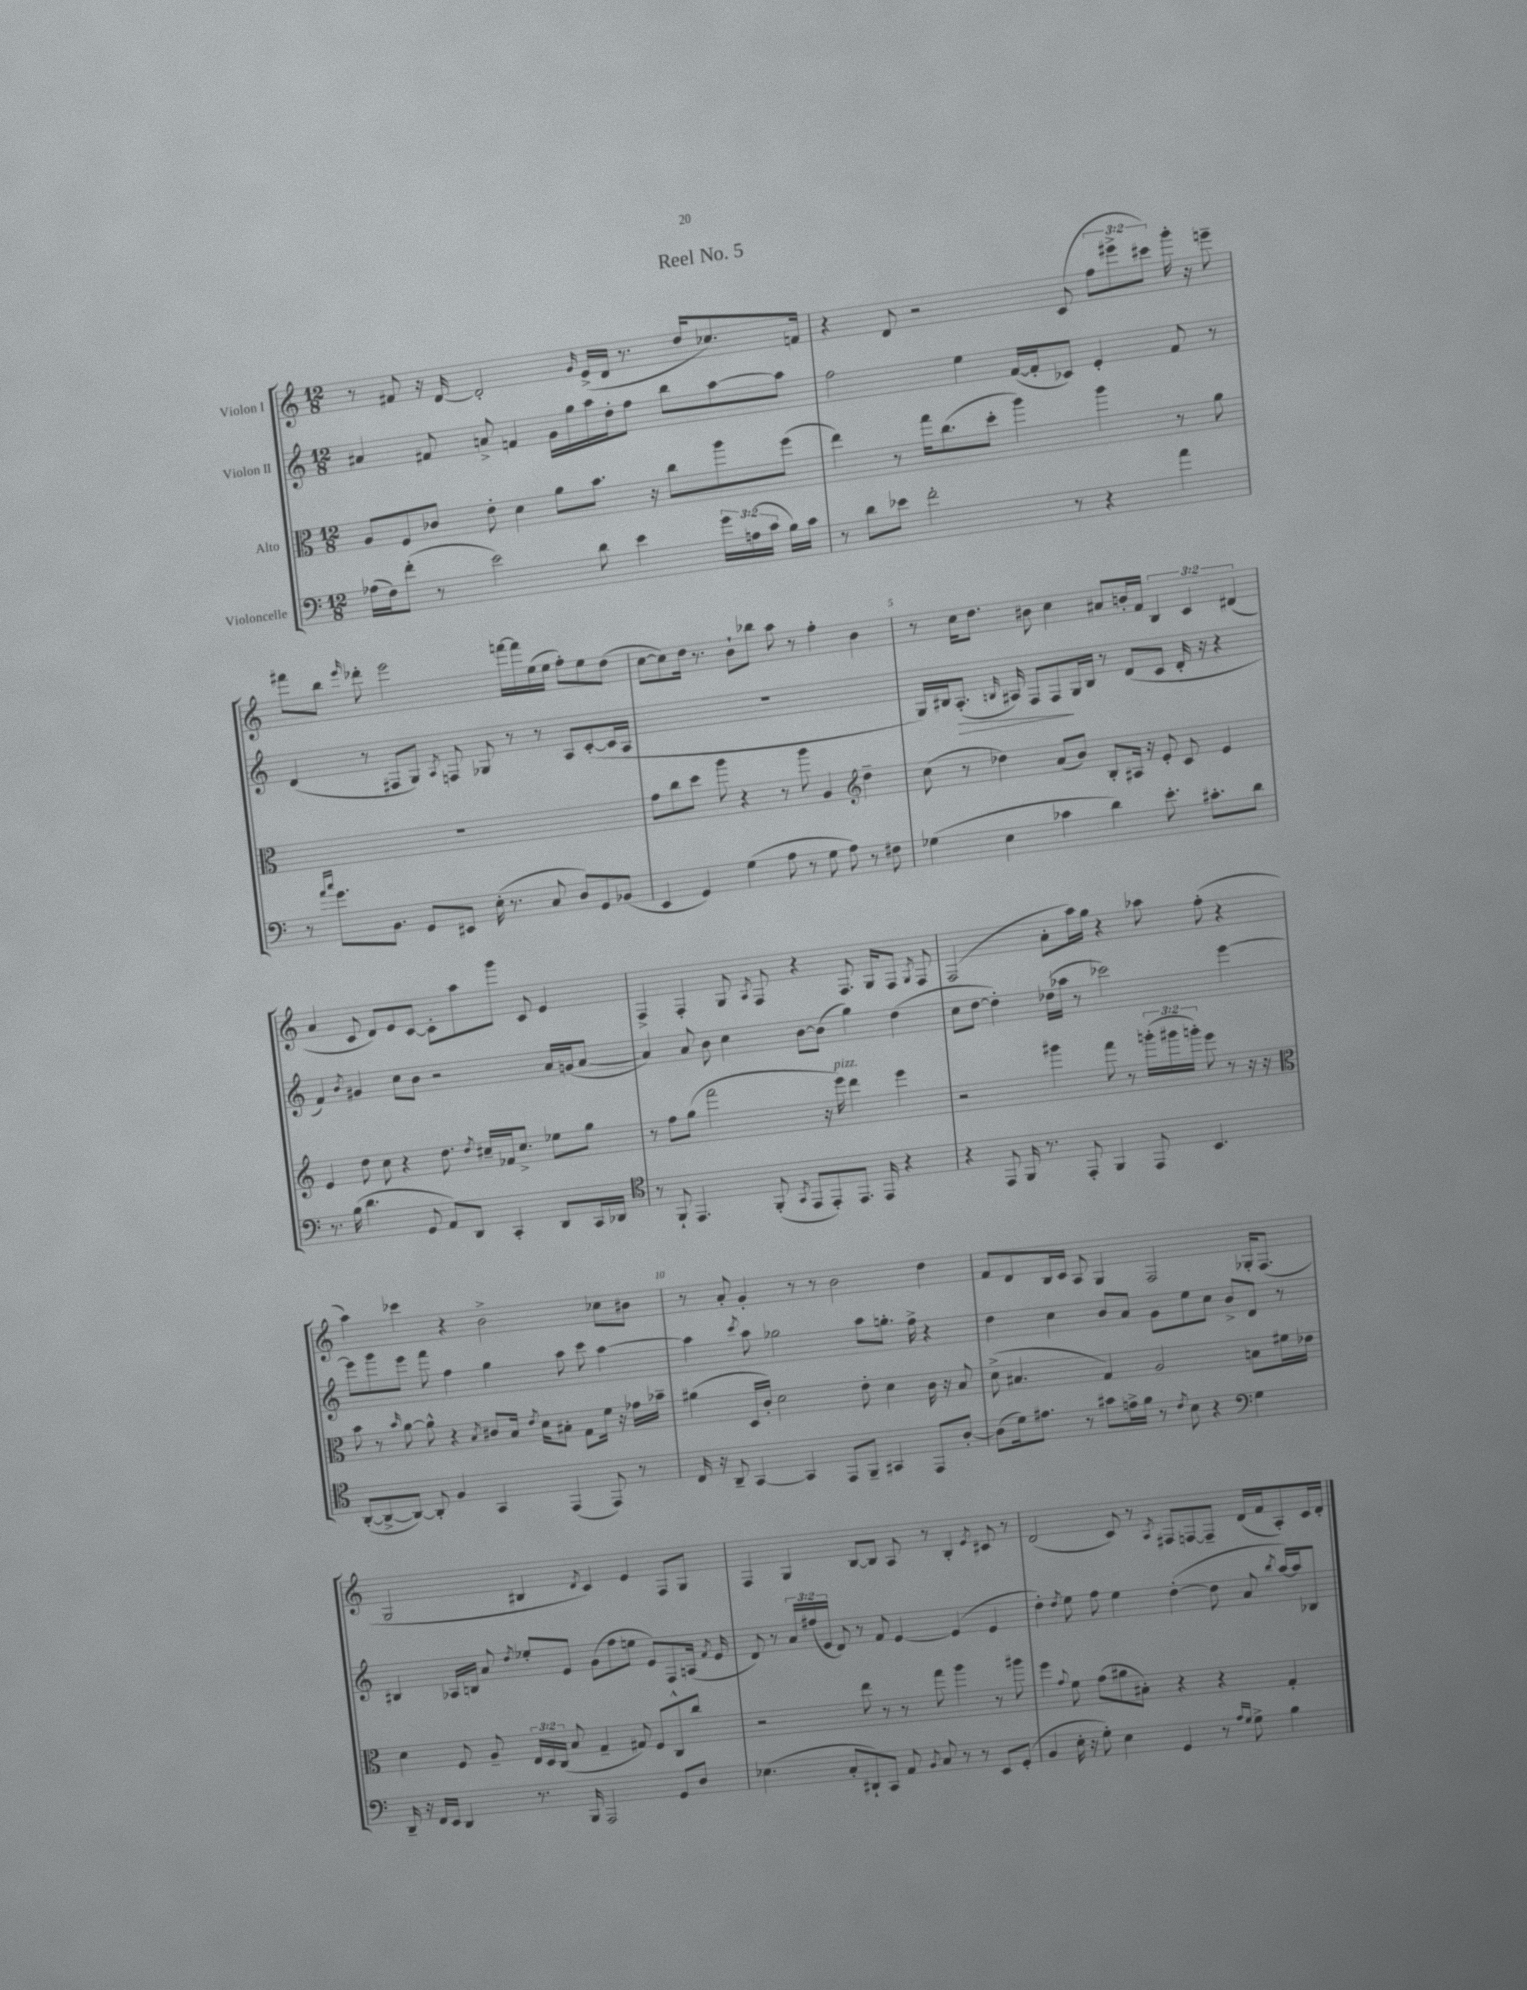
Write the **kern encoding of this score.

**kern	**kern	**kern	**dynam	**kern
*part4	*part3	*part2	*part2	*part1
*staff4	*staff3	*staff2	*staff2	*staff1
*I"Violoncelle	*I"Alto	*I"Violon II	*	*I"Violon I
*clefF4	*clefC3	*clefG2	*	*clefG2
*k[]	*k[]	*k[]	*	*k[]
*M12/8	*M12/8	*M12/8	*	*M12/8
=1	=1	=1	=1	=1
(16A-X\LL	8A/L	4a#X/	.	8r
16F\J)	.	.	.	.
(8f'\J	8F/	.	.	8f#X/
8r	8c-X/J	8f#X/	.	16r
.	.	.	.	[16d/
2e\)	8e'\	8an^/	.	2d'/]
.	4d\	4fn/	.	.
.	8a\L	16g\LL	.	.
.	.	16gg\	.	.
.	.	.	.	16qqg/
8d\	8.b\J	16aa\	.	(16e^/LL
.	.	16dd'\J	.	16d/JJ
4e\	.	8ff\J	.	8.r
.	16r	.	.	.
.	8cc\L	8bb\L	.	.
.	.	.	.	16dd/KL
24g\LL	8aa\	[8aa\	.	8.cc-X/)
(24An\	.	.	.	.
24c\JJ	.	.	.	.
16B\LL)	(8ff\J	8aa\J]	.	.
16c\JJ	.	.	.	16fn/Jk
=2	=2	=2	=2	=2
8r	4ee\)	2ff\	.	4r
8d\L	.	.	.	.
8e-X\J	8r	.	.	8d/
2f'\	16gg\KL	.	.	2r
.	(8.cc\	.	.	.
.	.	4ee\	.	.
.	8dd'\J	.	.	.
.	4aa\)	([16f/LL	.	.
.	.	16f'/J]	.	.
8r	.	8c-X/J)	.	(8c/
4r	4aa\	4e'/	.	12ff\L
.	.	.	.	12eee#X^\
.	.	.	.	12ccc#X\J)
4a\	8r	8f/	.	16ggg'\
.	.	.	.	16r
.	8a\	8r	.	8eeen~\
!!LO:LB:g=z
=3	=3	=3	=3	=3
8r	1.r	(4d/	.	8fff#X\L
16qqa/LL	.	.	.	.
16qqcc/JJ	.	.	.	.
8.g\L	.	.	.	8bb\J
.	.	.	.	16qqeee/
.	.	8r	.	8ddd-X'\
8.BB\J	.	.	.	.
.	.	8F#X/L	.	2eee\
8GG/L	.	8G/J)	.	.
.	.	8qA/	.	.
8EE#X/J	.	8Fn/	.	.
(16E'\	.	8G-X/	.	.
8.r	.	.	.	.
.	.	8r	.	[16fffn\LL
.	.	.	.	16fff\]
8C/	.	8r	.	(16ee\
.	.	.	.	16ee\JJ
8D/L)	.	8A/L	.	8ff'\L)
8GG/	.	([8c'/	.	8ee\
(8BB-X/J	.	16c/L]	.	(8dd\J
.	.	16A/JJ	.	.
=4	=4	=4	=4	=4
4EE/	8g\L	1.r	.	[8cc\L
.	8cc\	.	.	8cc\])
4GG/)	8dd\J	.	.	16dd\Jk
.	.	.	.	8.r
.	8aa\	.	.	.
(4G\	4r	.	.	8b`\L
.	.	.	.	8bb-X\J
8A\	8r	.	.	8aa\
8r	8aa\	.	.	8r
8G\	4A/	.	.	4ff'\
8A\)	.	.	.	.
*	*clefG2	*	*	*
8r	4dd~\	.	.	4b\
8F#X\	.	.	.	.
=5	=5	=5	=5	=5
(4G-X\	(8cc\	16G/LL)	.	8r
.	.	16B#X/J	.	.
!	!	!	!LO:HP:b	!
.	8r	(8.A'/J	>	16cc\KL
.	.	.	.	8.dd\J
4E\	4dd-X\)	.	.	.
.	.	16qqBn/	.	.
.	.	16A#X/)	.	.
.	.	8F/L	.	8b#X\
4c-X\	(8a/L	8F/	.	4cc\
.	8b/J)	16G/L	]	.
.	.	16B/JJ	.	.
4d\)	8B'/L	8r	.	8a#X/L
.	16A#X/Jk	(8d/L	.	16bn'/L
.	16r	.	.	16f/JJ
8.e'\	8e'/	8c/J	.	6B/
.	8c/	16d'/	.	.
.	.	.	.	6c/
8.c#X'\L	.	16r	.	.
.	4e/	4r	.	.
.	.	.	.	(6d#X/
8d\J	.	.	.	.
!!LO:LB:g=z
=6	=6	=6	=6	=6
8.r	4e/	4f/)	.	4a/
(16B\	.	.	.	.
.	.	8qb/	.	.
4.d\	8dd\	4g#X/	.	8c/
.	8cc\	.	.	8d/L)
.	4r	8cc\L	.	8e/
8GG/	.	8b\J	.	[8c/J
8AA/L)	8.dd\	2r	.	8c'\L]
8DD/J	.	.	.	8aa\
.	8qdd/	.	.	.
.	16cc#X~/LL	.	.	.
4CC'/	16f-X/J	.	.	8ggg\J
.	8.cc#^/J	.	.	.
.	.	.	.	8c/
8DD/L	8ee-X\L	16a/LL	.	4e/
.	.	(16gn/J	.	.
16CC/L	8gg\J	[8a/J	.	.
16DD-X/JJ	.	.	.	.
=7	=7	=7	=7	=7
*clefC4	*	*	*	*
8r	8r	4a/])	.	4F^/
8FF`/	8ff\L	.	.	.
4.EE/	(8gg\J	8a/	.	4F'/
.	2fff\	8b\	.	.
.	.	4cc\	.	8G/
.	.	.	.	8qA/
(8FF'/	.	.	.	8F/
8qGG/	.	.	.	.
8EE/L	.	[8b\L	.	4r
8EE'/)	16r	(8b\J]	.	.
!	!LO:TX:a:i:t=pizz.	!	!	!
.	16eee\)	.	.	.
8.EE/J	4ddd\	4gg\)	.	8.F/
16EE/	.	.	.	16G/KL
4r	4eee\	(4dd\	.	8F/J
.	.	.	.	8qG/
.	.	.	.	8F/
=8	=8	=8	=8	=8
4r	2r	8cc\L	.	(2F/
.	.	[8dd\J	.	.
8EE/	.	4dd'\])	.	.
16FF/	.	.	.	.
8.r	.	.	.	.
.	4ggg#X\	(16dd-X\LL	.	8a'\L
.	.	16aa-X\JJ	.	.
8EE'/	.	8r	.	16aa\L)
.	.	.	.	16gg\JJ
4FF/	8fff\	2ccc-X\)	.	4r
.	8r	.	.	.
8EE/	(24gggn'\LL	.	.	8aa-X\
.	24ggg#X\	.	.	.
.	24gggn'\JJ)	.	.	.
4.BB/	8eee\	.	.	(8ff'\
.	8r	[4eee\	.	4r
.	16r	.	.	.
.	16r	.	.	.
!!LO:LB:g=z
=9	=9	=9	=9	=9
*	*clefC3	*	*	*
([8AA'/L	8b\	8eee\L]	.	4aa\)
8AA^/_	8r	8ggg\	.	.
.	16qqb/	.	.	.
8AA/J_)	[8a\	8eee\J	.	4ccc-X\
8AA'/]	8a^^\]	8fff\	.	.
4F/	4r	4ff\	.	4r
.	8qB/	.	.	.
4GG/	8c#X/L	4gg\	.	2b^\
.	16B/Jk	.	.	.
.	8qe/	.	.	.
.	16d\KL	.	.	.
(4EE/	8B#X'\J	8aa\	.	.
.	8G\L	8ccc\	.	.
8EE/)	16f\Jk	[4aa\	.	8cc-X\L
.	16r	.	.	.
8r	16g-X\LL	.	.	8b#X\J
.	16b-X~\JJ	.	.	.
=10	=10	=10	=10	=10
16C/	(4a#X\	4aa\]	.	8r
16r	.	.	.	.
8AA~/	.	.	.	8a'/
.	.	8qccc/	.	.
[4GG/	16D/LL	8aa\	.	4g'/
.	16c'/JJ)	.	.	.
.	2d\	2gg-X\	.	.
4GG/]	.	.	.	8r
.	.	.	.	8r
8EE/L	.	.	.	2b\
8FF~/J	8e'\	8aa\L	.	.
4GG#X/	4d\	8.ggn'\J	.	.
.	.	16ff^\	.	.
8EE/L	16c\	4r	.	4dd\
.	16r	.	.	.
[8A'/J	8B/	.	.	.
=11	=11	=11	=11	=11
(8A\L]	(8d^\	4dd\	.	8f/L
16d\k)	4.B#X/	.	.	8d/
8.e#X\J	.	.	.	.
.	.	4cc\	.	16B/L
.	.	.	.	16c/JJ
8r	.	.	.	8A/
8g#X\L	4G/)	8b/L	.	4G/
16en^\L	.	8a/J	.	.
16f\JJ	.	.	.	.
8r	2A/	8g\L	.	2F/
8qc/	.	.	.	.
8B\	.	8ee\	.	.
4r	.	8cc\J	.	.
.	.	8b^/L	.	.
*clefF4	*	*	*	*
4G\	8Bn\L	8d/J	.	16G-X'/KL
.	.	.	.	(8.F/J
.	16f#X\L	8r	.	.
.	16e-X\JJ	.	.	.
!!LO:LB:g=z
=12	=12	=12	=12	=12
16DD~/	4d\	4B#X/	.	2G/
16r	.	.	.	.
16FF/LL	.	.	.	.
16EE/JJ	.	.	.	.
4DD/	8F/	16A-X/LL	.	.
.	.	16Bn/JJ	.	.
.	8A~/	8a/	.	.
.	.	8qdd/	.	.
8.r	24E/LL	8ee-X'/L	.	4B#X/
.	24D/	.	.	.
.	(24C/JJ	.	.	.
.	8B/	8e/J	.	.
16BBB/	.	.	.	.
.	.	.	.	8qd/
2AAA/	4G~/	(8g\L	.	4c/)
.	.	8ff\	.	.
.	8G#X/)	8een\J	.	4e/
.	8F/L	8e/L)	.	.
8GG/L	8C^^/	8F/	.	8F/L
8D/J	8cc/J	(16An/Jk	.	8G/J
.	.	8qf/	.	.
.	.	16e/	.	.
=13	=13	=13	=13	=13
(4.E-X\	2r	8d/)	.	4F/
.	.	8r	.	.
.	.	24a/LL	.	4G/
.	.	(24ff#X/	.	.
.	.	24e/JJ	.	.
8C'/L	.	8d/)	.	.
8DD#X`/)	8ee\	8r	.	[8B/L
8CC/J	8r	8f/	.	8B/J]
8AA/	8r	[4e/	.	8A/
8qBB/	.	.	.	.
8C/	8gg\	.	.	8r
8r	4aa\	(4e/]	.	4B'/
8r	.	.	.	.
.	.	.	.	8qe/
8EE/L	8r	4e/	.	8c#X/
(8GG'/J	8aa#X\	.	.	8r
=14	=14	=14	=14	=14
4BB/	4ff\	4dd'\)	.	(2d/
.	8qqg/	8qdd/	.	.
16E'\	8f\	8ee\	.	.
16r	.	.	.	.
8G'\)	(8g\L	8ff\	.	.
4E\	8a#X\	4ee\	.	8c/)
.	8B#X'\J)	.	.	8r
.	.	.	.	8qA/
4GG/	4r	([4dd'\	.	8F#X/L
.	.	.	.	[8Fn/
8r	4r	8dd\]	.	8F~/J]
16qqA/LL	.	.	.	.
16qqG/JJ	.	.	.	.
8G^\	.	8a/	.	(16d/LL
.	.	.	.	16f/J
.	.	8qbb/	.	.
4B\	4G'/	[16aa/LL)	.	8A'/)
.	.	16aa/J]	.	.
.	.	8B-X/J	.	16c/L
.	.	.	.	16d'/JJ
==	==	==	==	==
*-	*-	*-	*-	*-
